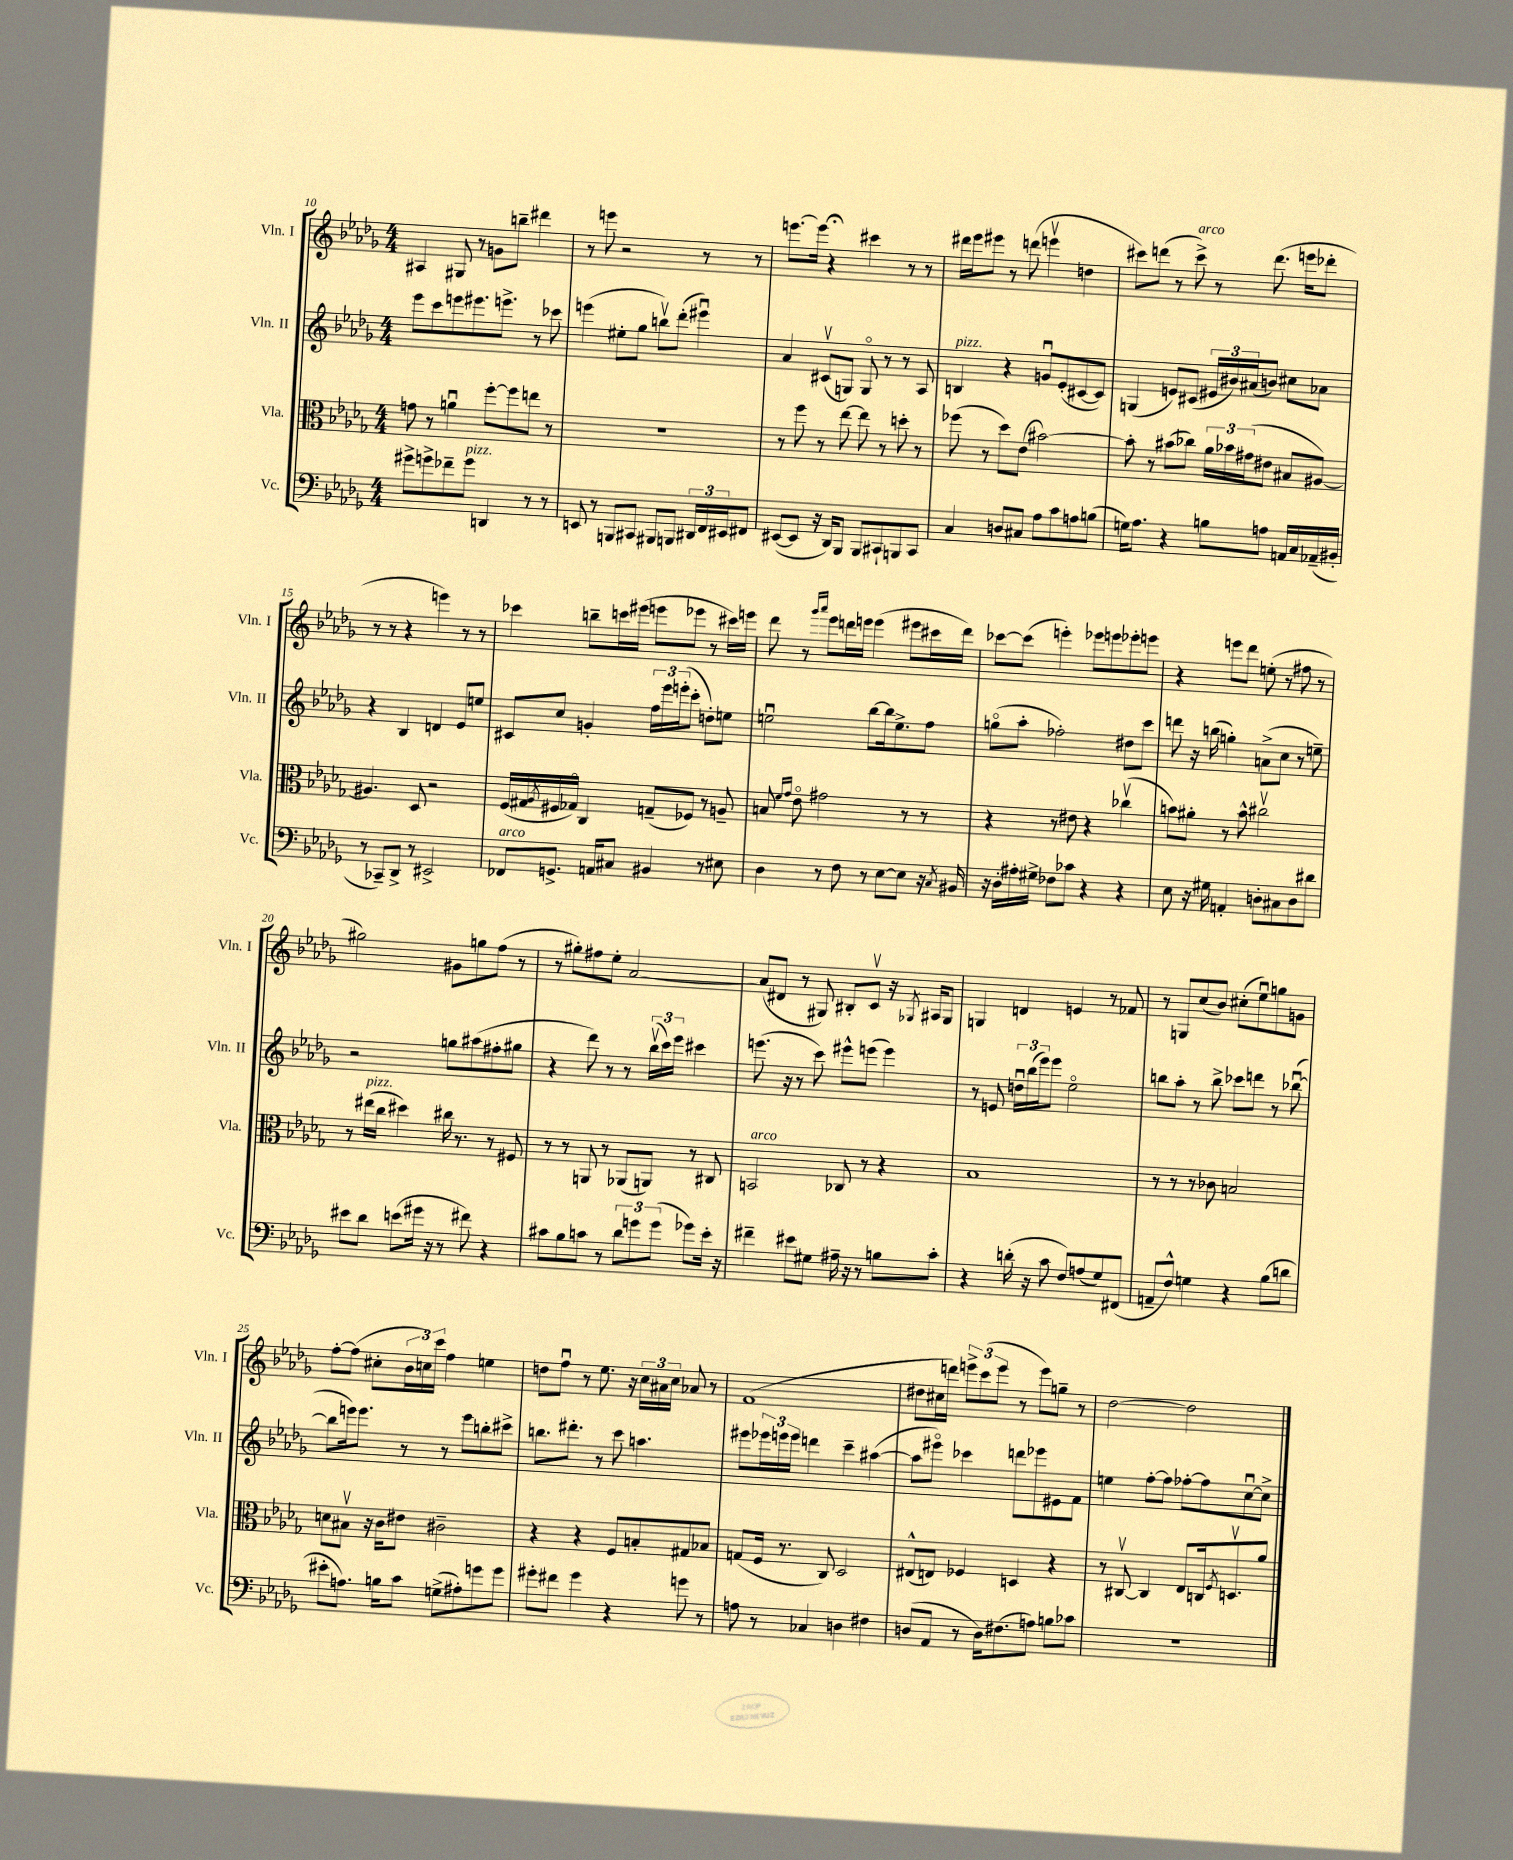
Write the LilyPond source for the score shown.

<<
\new StaffGroup <<
\new Staff = "s0" \with { instrumentName = "Vln. I" shortInstrumentName = "Vln. I" } {
    \clef treble \key des \major \numericTimeSignature \time 4/4
    ais4 gis8 r8 g'8 b''8-- dis'''4 |
    r8 e'''8 r2 r8 r8 |
    e'''8.~ e'''16 r4\fermata cis'''4 r8 r8 |
    dis'''16 ees'''16 eis'''8 r8 d'''8( e'''4\upbow d''4 |
    cis'''8) d'''8( r8 cis'''8->^\markup { \italic "arco" }) r8 d'''8.( e'''16 des'''8-. |
    r8 r8 r4 e'''4) r8 r8 |
    ces'''4 b''8-- c'''16 eis'''16( e'''8 ees'''8 r8 cis'''16) e'''16 |
    des'''8 r8 \grace { ges'''16 aes'''16 } ees'''8 d'''16 e'''16 e'''4( eis'''8 cis'''16 d'''16) |
    ces'''8~ ces'''8( e'''4-.) ees'''8 e'''8 ees'''8-. e'''8 |
    r4 e'''8 des'''8 e''8-.( r8 fis''8 r8 |
    gis''2) gis'8 g''8 f''8( r8 |
    r8 gis''8-.) fis''8 ees''8-. aes'2~ |
    aes'8( dis'8 r8 gis8) bis8-. c'8\upbow r16 \acciaccatura { ges8 } ais16 ges8 |
    g4 d'4 e'4 r8 fes'8 |
    r8 g8 c''8( bes'8) cis''8-.( ees''8\downbow) g''8 g'8 |
    f''8~-. f''8( cis''8-. \tuplet 3/2 { bes'16 c''16) c'''16 } f''4 e''4 |
    d''8 f''8\downbow r8 ees''8. r16 \tuplet 3/2 { c''16 ais'16 c''16 } aes'8 r8 |
    f'1( |
    dis''8 cis''16 d'''16) \tuplet 3/2 { e'''8-> c'''8( e'''8 } r8 e'''8) g''8-- r8 |
    des''2~ des''2 \bar "|." |
}
\new Staff = "s1" \with { instrumentName = "Vln. II" shortInstrumentName = "Vln. II" } {
    \clef treble \key des \major \numericTimeSignature \time 4/4
    ees'''8 c'''8 e'''8 eis'''8. e'''8.-> r8 ces'''8 |
    e'''4( eis''8-. ges''8 b''8\upbow) des'''8-.( eis'''4\downbow) |
    aes'4 cis'8\upbow( g8) g8\flageolet r8 r8 aes8 |
    b4^\markup { \italic "pizz." } r4 g'8\downbow ees'8-.( cis'8~ cis'8) |
    g4( e'8) cis'8( \tuplet 3/2 { eis'16 bis'16) ais'16( } b'8) cis''8 aes'8 |
    r4 bes4 d'4 ees'8 e''8 |
    cis'8 c''8 g'4-. \tuplet 3/2 { f''16 ees'''16 e'''16-.( } c'''8-. d''8-.) e''8 |
    e''2\downbow bes''8~ bes''16 e''8.-> f''8 |
    g''8\flageolet( aes''8-. fes''2-.) dis''8 c'''8 |
    d'''8 r16 b''16( g''4-.) a'8->( c''8 r8 e''8--) |
    r2 g''8 ais''8( fis''8-. gis''8 |
    r4 des'''8) r8 r8 \tuplet 3/2 { bes''16\upbow( c'''16) ees'''16 } cis'''4 |
    e'''8.( r16 r8 c'''8) eis'''8-^ e'''8( e'''4) |
    r8 e'8 \tuplet 3/2 { d''16\downbow bes''16( ees'''16) } ees'''8 ees''2\flageolet |
    b''8 aes''8-. r8 b''8-> ces'''8 d'''8 r8 bes''8~\downbow( |
    bes''8 e'''16) e'''8. r8 r8 e'''8 b''8-. cis'''8-> |
    b''8. dis'''8.-. r8 c'''8 a''4. |
    eis'''8 \tuplet 3/2 { ees'''16 e'''16 e'''16 } d'''4 c'''4-- ais''4~( |
    ais''8 eis'''8\flageolet) ces'''4 d'''8 ees'''8 eis'8 f'8 |
    e''4 f''8~-. f''8 fes''8~-. fes''8 c''8~\downbow c''8-> \bar "|." |
}
\new Staff = "s2" \with { instrumentName = "Vla." shortInstrumentName = "Vla." } {
    \clef alto \key des \major \numericTimeSignature \time 4/4
    g'8 r8 a'4\downbow f''8~-. f''8 e''8 r8 |
    R1 |
    r8 f''8 r8 ees''8~ ees''8 r8 d''8-. r8 |
    fes''8( r8 des''8) ees'8( bis'2~) |
    bis'8-. r8 bis'8( ces''8) \tuplet 3/2 { aes'16 bes'16 gis'16( } eis'8 bis8 ais8~) |
    ais4. des8 r2 |
    f16( gis16 \acciaccatura { aes8 } fis16 ges16\flageolet) c4 g8--( fes8) r8 a8-- |
    b8 \grace { f'16 ges'16 } ees'8\flageolet gis'2 r8 r8 |
    r4 r8 eis'8 r4 ces''4\upbow( |
    b'8) ais'8-. r8 b'8-^ cis''2\upbow |
    r8 eis''16^\markup { \italic "pizz." }( c''16 dis''4) cis''16 r8. r8 fis8 |
    r8 r8 a,8 r8 aes,8( a,8) r8 cis8 |
    b,2^\markup { \italic "arco" } ces8 r8 r4 |
    bes1 |
    r8 r8 r8 ces'8 b2 |
    d'8 bis8\upbow r16 c'16 eis'8 cis'2-- |
    r4 r4 f8 b8-. gis8 bes8 |
    g8( f16 r8. c8) des2 |
    eis8-^( e8) fes4 d4 r4 |
    r8 cis8~\upbow cis4 ees8 c16 \acciaccatura { f8 } d8.\upbow aes'8 \bar "|." |
}
\new Staff = "s3" \with { instrumentName = "Vc." shortInstrumentName = "Vc." } {
    \clef bass \key des \major \numericTimeSignature \time 4/4
    gis'8-> g'8-> fes'8-- g'8^\markup { \italic "pizz." } d,4 r8 r8 |
    e,8 r8 b,,8 cis,8 bis,,8 b,,8 \tuplet 3/2 { dis,16 f,16 eis,16 } fis,8 |
    eis,8~( eis,8 r16 des,16) bes,,8 bes,,8 cis,8-! b,,8 cis,8 |
    c4 d8 cis8 aes8 c'8 a8 b8( |
    g16) aes8. r4 b8 a8 a,16 c16 aes,16--( bis,16-. |
    r8 ces,8--) des,8-> r8 eis,2-> |
    fes,8^\markup { \italic "arco" } g,8.-> a,16 cis8 bis,4 r8 eis8 |
    des4 r8 f8 r8 ees8~ ees8 r16 \acciaccatura { c8 } bis,16 |
    r16 des16-. ais16-. gis16-> fes8 ces'8 r4 r4 |
    ees8 r16 gis16 a,4-. d8-. cis8 d8 dis'8 |
    eis'8 des'8 e'8( gis'16 r16 r8 fis'8) r4 |
    cis'8 bes8 c'8 r8 \tuplet 3/2 { des'8 g'8 g'8( } ges'8) ees'16-. r16 |
    fis'4-- eis'8 gis8 ais16-- r16 r8 b8 c'8-. |
    r4 d'16-.( r16 c'8 f8) a8( ges8) fis,8( |
    a,8-- f8-^) g4 r4 bes8( d'8 |
    eis'8-. a8.) b16 c'8 g8->( ais8-.) g'8 g'8 |
    gis'8-. fis'8 gis'4 r4 g'8 r8 |
    a8 r8 ces4 d4 fis4 |
    d8( aes,8 r8 d16) fis8.( a8) b8 ces'8 |
    r1 \bar "|." |
}
>>
>>
\layout { \context { \Score currentBarNumber = #10 } }
